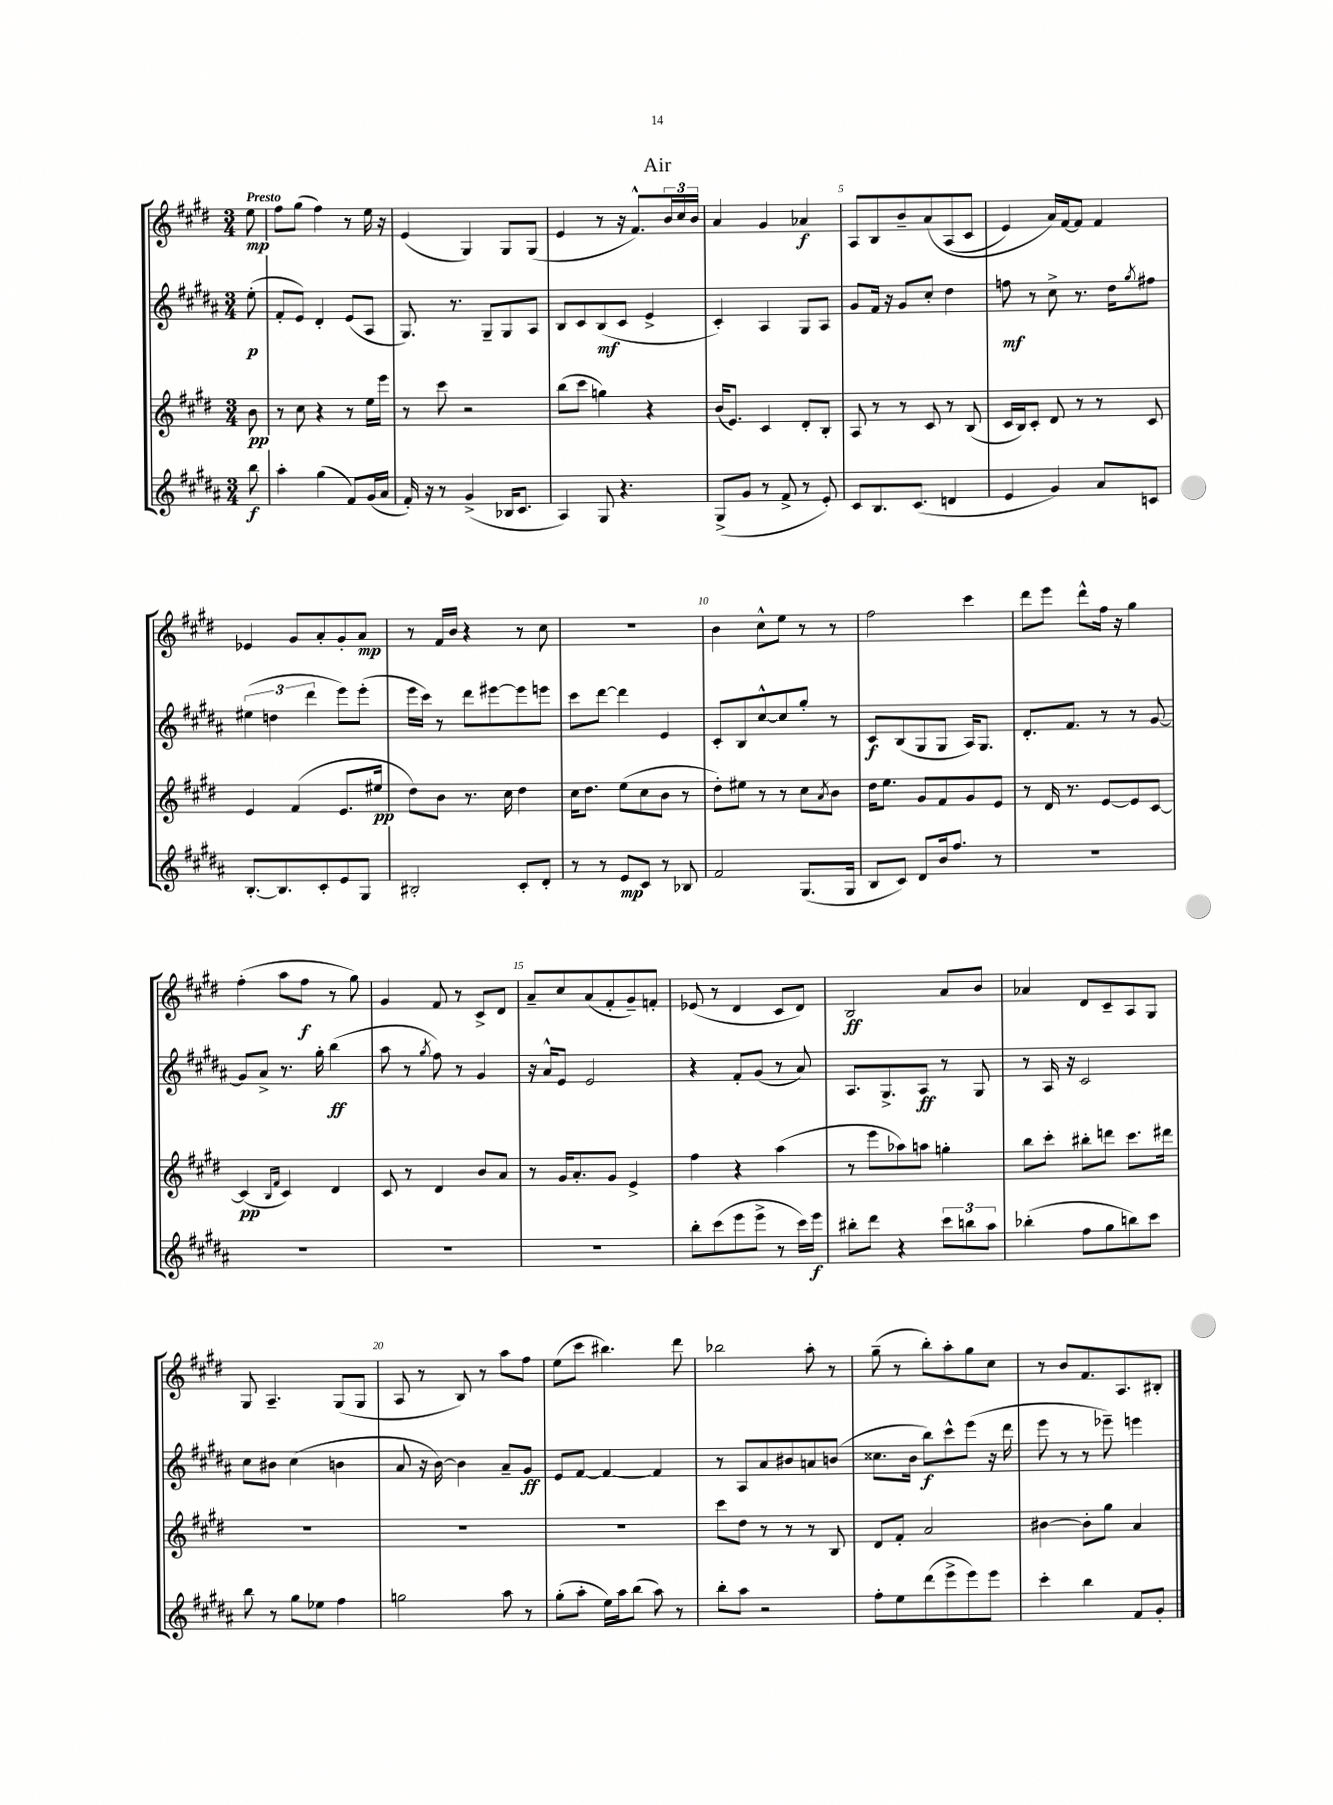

**kern	**dynam	**kern	**dynam	**kern	**dynam	**kern	**dynam
*part4	*part4	*part3	*part3	*part2	*part2	*part1	*part1
*staff4	*staff4	*staff3	*staff3	*staff2	*staff2	*staff1	*staff1
*clefG2	*	*clefG2	*	*clefG2	*	*clefG2	*
*k[f#c#g#d#a#]	*	*k[f#c#g#d#]	*	*k[f#c#g#d#a#]	*	*k[f#c#g#d#]	*
*M3/4	*	*M3/4	*	*M3/4	*	*M3/4	*
=	=	=	=	=	=	=	=
!	!	!	!	!	!	!LO:TX:a:B:t=Presto	!
8bb\	f	8b\	pp	(8ee'\	p	8ee\	mp
=1	=1	=1	=1	=1	=1	=1	=1
4aa#'\	.	8r	.	8f#'/L	.	8ff#\L	.
.	.	8cc#\	.	8e/J)	.	(8gg#\J	.
(4gg#\	.	4r	.	4d#'/	.	4ff#\)	.
8f#/L)	.	8r	.	(8e/L	.	8r	.
(16g#/L	.	16ee\LL	.	8A#/J	.	16ee\	.
16a#/JJ	.	16eee\JJ	.	.	.	16r	.
=2	=2	=2	=2	=2	=2	=2	=2
16f#'/)	.	8r	.	8.G#/)	.	(4e/	.
16r	.	.	.	.	.	.	.
8r	.	8ccc#\	.	.	.	.	.
.	.	.	.	8.r	.	.	.
(4g#^/	.	2r	.	.	.	4G#/)	.
.	.	.	.	8G#~/L	.	.	.
16B-X/KL	.	.	.	8G#/	.	8G#/L	.
8.c#/J	.	.	.	.	.	.	.
.	.	.	.	8A#/J	.	(8G#/J	.
=3	=3	=3	=3	=3	=3	=3	=3
4A#/)	.	(8bb\L	.	8B/L	.	4e/	.
.	.	8ccc#\J	.	8c#/	.	.	.
8G#/	.	4ggn\)	.	(8B/	mf	8r	.
4.r	.	.	.	8c#/J	.	16r	.
.	.	.	.	.	.	8.f#^^/L)	.
.	.	4r	.	4e^/	.	.	.
.	.	.	.	.	.	24b/L	.
.	.	.	.	.	.	24cc#/	.
.	.	.	.	.	.	24b/JJ	.
=4	=4	=4	=4	=4	=4	=4	=4
(8G#^/L	.	(16b/KL	.	4c#'/)	.	4a/	.
.	.	8.e/J)	.	.	.	.	.
8g#/J	.	.	.	.	.	.	.
8r	.	4c#/	.	4A#/	.	4g#/	.
8f#^/	.	.	.	.	.	.	.
8r	.	8d#'/L	.	8G#/L	.	4a-X/	f
8e'/)	.	8B'/J	.	8A#/J	.	.	.
=5	=5	=5	=5	=5	=5	=5	=5
8c#/L	.	8A/	.	8g#/L	.	8A/L	.
8.B/	.	8r	.	16f#/Jk	.	8B/	.
.	.	.	.	16r	.	.	.
.	.	8r	.	8g#/L	.	8b~/	.
(8.c#/J	.	.	.	.	.	.	.
.	.	8c#/	.	8cc#'/J	.	(8a/	.
4dn/	.	8r	.	4dd#\	.	(8A/	.
.	.	(8B/	.	.	.	8c#/J	.
=6	=6	=6	=6	=6	=6	=6	=6
4e/	.	16c#/LL	.	8ffn\	mf	4e/)	.
.	.	16B/J)	.	.	.	.	.
.	.	8c#'/J	.	8r	.	.	.
4g#/)	.	8d#/	.	8cc#^\	.	16a/LL)	.
.	.	.	.	.	.	[16f#/J	.
.	.	8r	.	8.r	.	8f#/J]	.
8a#/L	.	8r	.	.	.	4f#/	.
.	.	.	.	16dd#\KL	.	.	.
.	.	.	.	8qgg#/	.	.	.
8cn/J	.	8c#/	.	8ff#X\J	.	.	.
!!LO:LB:g=z
=7	=7	=7	=7	=7	=7	=7	=7
[8.B'/L	.	4e/	.	(6ee#X\	.	4e-X/	.
.	.	.	.	6ddn\	.	.	.
8.B/]	.	.	.	.	.	.	.
.	.	(4f#/	.	.	.	8g#/L	.
.	.	.	.	6ddd#\	.	.	.
8c#'/	.	.	.	.	.	8a'/	.
8e/	.	8.e/L	.	8eee\L)	.	8g#'/	.
8G#/J	.	.	.	(8eee'\J	.	8a/J	mp
.	.	16ee#X/Jk	pp	.	.	.	.
=8	=8	=8	=8	=8	=8	=8	=8
2B#X'/	.	8dd#\L)	.	16eee\LL	.	8r	.
.	.	.	.	16ccc#\JJ)	.	.	.
.	.	8b\J	.	8r	.	16f#/LL	.
.	.	.	.	.	.	16b/JJ	.
.	.	8.r	.	8ddd#\L	.	4r	.
.	.	.	.	[8eee#X\	.	.	.
.	.	16cc#\	.	.	.	.	.
8c#'/L	.	4dd#\	.	8eee#\]	.	8r	.
8d#'/J	.	.	.	8eeen\J	.	8cc#\	.
=9	=9	=9	=9	=9	=9	=9	=9
8r	.	16cc#\KL	.	8ccc#\L	.	2.r	.
.	.	8.dd#\J	.	.	.	.	.
8r	.	.	.	[8ddd#\J	.	.	.
8e/L	mp	(8ee\L	.	4ddd#\]	.	.	.
8c#/J	.	8cc#\	.	.	.	.	.
8r	.	8b\J	.	4e/	.	.	.
8B-X/	.	8r	.	.	.	.	.
=10	=10	=10	=10	=10	=10	=10	=10
2f#/	.	8dd#'\L)	.	8c#'/L	.	4b\	.
.	.	8ee#X\J	.	8B/	.	.	.
.	.	8r	.	[8cc#^^/	.	8cc#^^\L	.
.	.	8r	.	8cc#/]	.	8ee\J	.
(8.G#/L	.	8cc#\L	.	8gg#'/J	.	8r	.
.	.	8qa/	.	.	.	.	.
.	.	8b\J	.	8r	.	8r	.
16G#/Jk	.	.	.	.	.	.	.
=11	=11	=11	=11	=11	=11	=11	=11
8B/L	.	16dd#\KL	.	8c#/L	f	2ff#\	.
.	.	8.ee\J	.	.	.	.	.
8c#/J)	.	.	.	(8B/	.	.	.
8d#/L	.	8g#/L	.	8G#/	.	.	.
16b/k	.	8f#/	.	8G#/J	.	.	.
8.ff#/J	.	.	.	.	.	.	.
.	.	8g#/	.	16A#/KL)	.	4ccc#\	.
.	.	.	.	8.G#/J	.	.	.
8r	.	8e/J	.	.	.	.	.
=12	=12	=12	=12	=12	=12	=12	=12
2.r	.	8r	.	8.d#'/L	.	8ddd#\L	.
.	.	16d#/	.	.	.	8eee\J	.
.	.	8.r	.	8.f#/J	.	.	.
.	.	.	.	.	.	8ddd#^^\L	.
.	.	[8e/L	.	8r	.	16ff#\Jk	.
.	.	.	.	.	.	16r	.
.	.	8e/]	.	8r	.	4gg#\	.
.	.	[8c#/J	.	[8g#/	.	.	.
!!LO:LB:g=z
=13	=13	=13	=13	=13	=13	=13	=13
2.r	.	(4c#/]	pp	8g#/L]	.	(4ff#'\	.
.	.	.	.	8a#^/J	.	.	.
.	.	16qqB/LL	.	.	.	.	.
.	.	16qqf#/JJ	.	.	.	.	.
.	.	4c#/)	.	8.r	.	8aa\L	.
.	.	.	.	.	.	8ff#\J	f
.	.	.	.	16gg#'\	.	.	.
.	.	4d#/	.	(4bb\	ff	8r	.
.	.	.	.	.	.	8gg#\)	.
=14	=14	=14	=14	=14	=14	=14	=14
2.r	.	8c#/	.	8aa#\	.	4g#/	.
.	.	8r	.	8r	.	.	.
.	.	.	.	8qgg#/	.	.	.
.	.	4d#/	.	8ff#\)	.	8f#/	.
.	.	.	.	8r	.	8r	.
.	.	8b/L	.	4g#/	.	8c#^/L	.
.	.	8a/J	.	.	.	8d#/J	.
=15	=15	=15	=15	=15	=15	=15	=15
2.r	.	8r	.	16r	.	8a~/L	.
.	.	.	.	16a#^^/KL	.	.	.
.	.	16g#/KL	.	8e/J	.	8cc#/	.
.	.	8.a'/	.	.	.	.	.
.	.	.	.	2e/	.	(8a/	.
.	.	8g#/J	.	.	.	8f#'/	.
.	.	4e^/	.	.	.	8g#~/)	.
.	.	.	.	.	.	8fn'/J	.
=16	=16	=16	=16	=16	=16	=16	=16
8bb'\L	.	4ff#\	.	4r	.	(8e-X/	.
(8ccc#\	.	.	.	.	.	8r	.
8eee\	.	4r	.	8f#'/L	.	4d#/	.
8eee^\J	.	.	.	(8g#/J	.	.	.
8r	.	(4aa\	.	8r	.	8c#/L	.
16ccc#\LL)	.	.	.	8a#/)	.	8d#/J)	.
16eee\JJ	f	.	.	.	.	.	.
=17	=17	=17	=17	=17	=17	=17	=17
8bb#X'\L	.	8r	.	8.A#/L	.	2B/	ff
8ddd#\J	.	8eee\L	.	.	.	.	.
.	.	.	.	8.G#^/	.	.	.
4r	.	8aa-X\)	.	.	.	.	.
.	.	8aan\J	.	8A#/J	ff	.	.
12ccc#\L	.	4ggn'\	.	8r	.	8a/L	.
12bbn\	.	.	.	.	.	.	.
.	.	.	.	8G#/	.	8b/J	.
12aa#\J	.	.	.	.	.	.	.
=18	=18	=18	=18	=18	=18	=18	=18
(4bb-X'\	.	8bb\L	.	8r	.	4a-X/	.
.	.	8ccc#'\J	.	16A#/	.	.	.
.	.	.	.	16r	.	.	.
8ff#\L	.	8bb#X'\L	.	2c#/	.	8d#/L	.
8gg#\	.	8dddn\J	.	.	.	8c#~/	.
8bbn\)	.	8.ccc#\L	.	.	.	8A/	.
8ccc#\J	.	.	.	.	.	8G#/J	.
.	.	16ddd#X\Jk	.	.	.	.	.
!!LO:LB:g=z
=19	=19	=19	=19	=19	=19	=19	=19
8bb\	.	2.r	.	8cc#\L	.	8G#/	.
8r	.	.	.	8b#X\J	.	4.A~/	.
8gg#\L	.	.	.	(4cc#\	.	.	.
8ee-X\J	.	.	.	.	.	.	.
4ff#\	.	.	.	4bn\	.	(8G#/L	.
.	.	.	.	.	.	8G#/J	.
=20	=20	=20	=20	=20	=20	=20	=20
2ggn\	.	2.r	.	8a#/	.	8A/	.
.	.	.	.	16r	.	8r	.
.	.	.	.	[16b\)	.	.	.
.	.	.	.	4b\]	.	8B/)	.
.	.	.	.	.	.	8r	.
8aa#\	.	.	.	8a#~/L	.	8aa\L	.
8r	.	.	.	8g#/J	ff	8ff#\J	.
=21	=21	=21	=21	=21	=21	=21	=21
(8gg#'\L	.	2.r	.	8e/L	.	(8ee\L	.
8aa#'\J	.	.	.	[8f#/J	.	8ccc#\J	.
16ee\LL)	.	.	.	4f#/_	.	4.bb#X\)	.
16aa#\J	.	.	.	.	.	.	.
(8bb\J	.	.	.	.	.	.	.
8aa#\)	.	.	.	4f#/]	.	.	.
8r	.	.	.	.	.	8ddd#\	.
=22	=22	=22	=22	=22	=22	=22	=22
8bb'\L	.	8ccc#\L	.	8r	.	2bb-X\	.
8aa#\J	.	8dd#\J	.	8A#/L	.	.	.
2r	.	8r	.	8a#/	.	.	.
.	.	8r	.	8b#X/	.	.	.
.	.	8r	.	8an/	.	8aa'\	.
.	.	8B/	.	(8bn/J	.	8r	.
=23	=23	=23	=23	=23	=23	=23	=23
8ff#'\L	.	8d#/L	.	8.cc##X\L	.	(8gg#~\	.
8ee\	.	8f#'/J	.	.	.	8r	.
.	.	.	.	16b\Jk	.	.	.
(8ddd#\	.	2a/	.	8bb\L)	f	8bb'\L)	.
8eee^\	.	.	.	8ccc#^^\	.	8aa'\	.
8eee\)	.	.	.	(8eee\J	.	8gg#\	.
8eee\J	.	.	.	16r	.	8cc#\J	.
.	.	.	.	16ddd#\	.	.	.
=24	=24	=24	=24	=24	=24	=24	=24
4ccc#'\	.	[4b#X\	.	8eee\	.	8r	.
.	.	.	.	8r	.	8b/L	.
4bb\	.	8b#'\L]	.	8r	.	8.f#/	.
.	.	8gg#\J	.	8eee-X~\)	.	.	.
.	.	.	.	.	.	8.A/	.
8f#/L	.	4a/	.	4eeen\	.	.	.
8g#'/J	.	.	.	.	.	8B#X'/J	.
==	==	==	==	==	==	==	==
*-	*-	*-	*-	*-	*-	*-	*-
